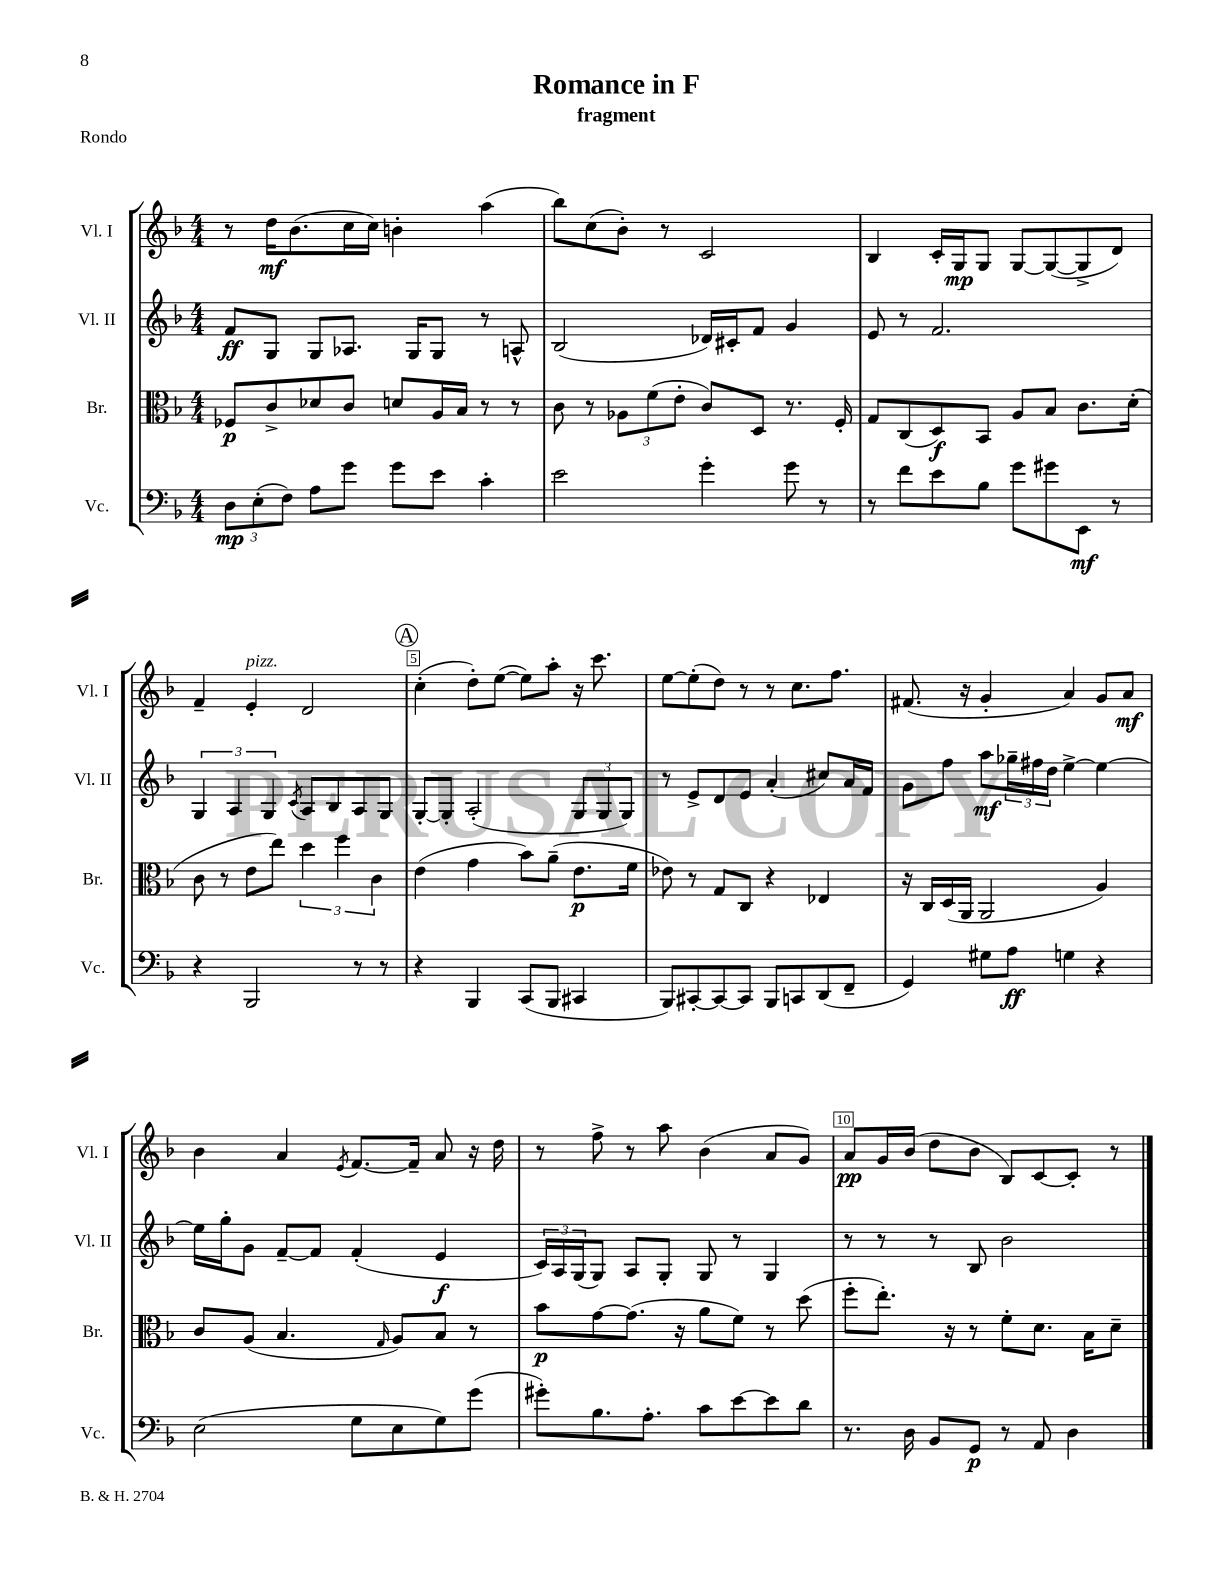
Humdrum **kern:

**kern	**dynam	**kern	**dynam	**kern	**dynam	**kern	**dynam
*part4	*part4	*part3	*part3	*part2	*part2	*part1	*part1
*staff4	*staff4	*staff3	*staff3	*staff2	*staff2	*staff1	*staff1
*I"Vc.	*	*I"Br.	*	*I"Vl. II	*	*I"Vl. I	*
*I'Vc.	*	*I'Br.	*	*I'Vl. II	*	*I'Vl. I	*
*clefF4	*	*clefC3	*	*clefG2	*	*clefG2	*
*k[b-]	*	*k[b-]	*	*k[b-]	*	*k[b-]	*
*M4/4	*	*M4/4	*	*M4/4	*	*M4/4	*
=1	=1	=1	=1	=1	=1	=1	=1
12D\L	mp	8F-X/L	p	8f/L	ff	8r	.
(12E'\	.	.	.	.	.	.	.
.	.	8c^/	.	8G/J	.	16dd\KL	mf
12F\J)	.	.	.	.	.	.	.
.	.	.	.	.	.	(8.b-\	.
8A\L	.	8d-X/	.	8G/L	.	.	.
8g\J	.	8c/J	.	8.A-X/J	.	16cc\L	.
.	.	.	.	.	.	16cc\JJ)	.
8g\L	.	8dn/L	.	.	.	4bn'\	.
.	.	.	.	16G/KL	.	.	.
8e\J	.	16A/L	.	8G/J	.	.	.
.	.	16B-/JJ	.	.	.	.	.
4c'\	.	8r	.	8r	.	(4aa\	.
.	.	8r	.	8An^^/	.	.	.
=2	=2	=2	=2	=2	=2	=2	=2
2e\	.	8c\	.	(2B-/	.	8bb-\L)	.
.	.	8r	.	.	.	(8cc\	.
.	.	12A-X\L	.	.	.	8b-'\J)	.
.	.	(12f\	.	.	.	.	.
.	.	.	.	.	.	8r	.
.	.	12e'\J	.	.	.	.	.
4g'\	.	8c/L)	.	16d-X/LL)	.	2c/	.
.	.	.	.	16c#X'/J	.	.	.
.	.	8D/J	.	8f/J	.	.	.
8g\	.	8.r	.	4g/	.	.	.
8r	.	.	.	.	.	.	.
.	.	16F'/	.	.	.	.	.
=3	=3	=3	=3	=3	=3	=3	=3
8r	.	8G/L	.	8e/	.	4B-/	.
8f\L	.	(8C/	.	8r	.	.	.
8e\	.	8D/)	f	2.f/	.	16c'/LL	.
.	.	.	.	.	.	16G/J	mp
8B-\J	.	8BB-/J	.	.	.	8G/J	.
8g\L	.	8A/L	.	.	.	[8G/L	.
8g#X\	.	8B-/J	.	.	.	(8G/_	.
8EE\J	mf	8.c\L	.	.	.	8G^/]	.
8r	.	.	.	.	.	8d/J)	.
.	.	(16d'\Jk	.	.	.	.	.
!!LO:LB:g=z
=4	=4	=4	=4	=4	=4	=4	=4
4r	.	8c\	.	6G/	.	4f~/	.
.	.	8r	.	.	.	.	.
.	.	.	.	6A/	.	.	.
!	!	!	!	!	!	!LO:TX:a:i:t=pizz.	!
2BBB-/	.	8e\L	.	.	.	4e'/	.
.	.	.	.	6G/	.	.	.
.	.	8ee\J)	.	.	.	.	.
.	.	.	.	8qc/	.	.	.
.	.	6dd\	.	8A/L	.	2d/	.
.	.	.	.	8B-/	.	.	.
.	.	6ff\	.	.	.	.	.
8r	.	.	.	8A/	.	.	.
.	.	6c\	.	.	.	.	.
8r	.	.	.	8G/J	.	.	.
!!LO:REH:place=s1:t=A
=5	=5	=5	=5	=5	=5	=5	=5
4r	.	(4e\	.	[8G'/L	.	(4cc'\	.
.	.	.	.	8G'/J]	.	.	.
4BBB-/	.	4g\	.	(2A'/	.	8dd'\L)	.
.	.	.	.	.	.	([8ee\J	.
(8CC/L	.	8b-\L)	.	.	.	8ee\L])	.
8BBB-/J	.	(8a~\J	.	.	.	8aa'\J	.
4CC#X/	.	8.e\L	p	12G/L	.	16r	.
.	.	.	.	.	.	8.ccc\	.
.	.	.	.	12G/	.	.	.
.	.	.	.	12G/J)	.	.	.
.	.	16f\Jk	.	.	.	.	.
=6	=6	=6	=6	=6	=6	=6	=6
8BBB-/L)	.	8e-X\)	.	8r	.	[8ee\L	.
[8CC#X'/	.	8r	.	8e^/L	.	(8ee'\]	.
8CC#/_	.	8G/L	.	8d/	.	8dd\J)	.
8CC#/J]	.	8C/J	.	8e/J	.	8r	.
8BBB-/L	.	4r	.	(4a'/	.	8r	.
8CCn/	.	.	.	.	.	8.cc\L	.
(8DD/	.	4E-X/	.	8cc#X/L)	.	.	.
.	.	.	.	.	.	8.ff\J	.
8FF~/J	.	.	.	16a/L	.	.	.
.	.	.	.	16f/JJ	.	.	.
=7	=7	=7	=7	=7	=7	=7	=7
4GG/)	.	16r	.	8g\L	.	(8.f#X/	.
.	.	16C/LL	.	.	.	.	.
.	.	(16D/	.	8ff\J	.	.	.
.	.	16AA/JJ	.	.	.	16r	.
8G#X\L	.	2AA/	.	8aa\L	mf	4g'/	.
8A\J	ff	.	.	24gg-X~\L	.	.	.
.	.	.	.	24ff#X\	.	.	.
.	.	.	.	24dd\JJ	.	.	.
4Gn\	.	.	.	[4ee^\	.	4a/)	.
4r	.	4A/)	.	4ee\_	.	8g/L	.
.	.	.	.	.	.	8a/J	mf
!!LO:LB:g=z
=8	=8	=8	=8	=8	=8	=8	=8
(2E\	.	8c/L	.	16ee\LL]	.	4b-\	.
.	.	.	.	16gg'\J	.	.	.
.	.	(8A/J	.	8g\J	.	.	.
.	.	4.B-/	.	[8f~/L	.	4a/	.
.	.	.	.	8f/J]	.	.	.
.	.	.	.	.	.	8qe/	.
8G\L	.	.	.	(4f'/	.	[8.f/L	.
.	.	16qqG/	.	.	.	.	.
8E\	.	8A/L)	.	.	.	.	.
.	.	.	.	.	.	16f~/Jk]	.
8G\)	.	8B-/J	.	4e/	f	8a/	.
(8g\J	.	8r	.	.	.	16r	.
.	.	.	.	.	.	16dd\	.
=9	=9	=9	=9	=9	=9	=9	=9
8g#X'\L)	.	8b-\L	p	24c/LL)	.	8r	.
.	.	.	.	24A/	.	.	.
.	.	.	.	(24G/J	.	.	.
8.B-\	.	[8g\	.	8G/J)	.	8ff^\	.
.	.	(8.g\J]	.	8A/L	.	8r	.
8.A'\J	.	.	.	.	.	.	.
.	.	.	.	8G'/J	.	8aa\	.
.	.	16r	.	.	.	.	.
8c\L	.	8a\L	.	8G/	.	(4b-\	.
[8e\	.	8f\J)	.	8r	.	.	.
8e\]	.	8r	.	4G/	.	8a/L	.
8d\J	.	(8dd\	.	.	.	8g/J)	.
=10	=10	=10	=10	=10	=10	=10	=10
8.r	.	8ff'\L	.	8r	.	8a/L	pp
.	.	8.ee'\J)	.	8r	.	16g/L	.
16D\	.	.	.	.	.	(16b-/JJ	.
8BB-/L	.	.	.	8r	.	8dd\L	.
.	.	16r	.	.	.	.	.
8GG/J	p	8r	.	8B-/	.	8b-\J	.
8r	.	8f'\L	.	2b-\	.	8B-/L)	.
8AA/	.	8.d\J	.	.	.	[8c/	.
4D\	.	.	.	.	.	8c'/J]	.
.	.	16B-\KL	.	.	.	.	.
.	.	8d~\J	.	.	.	8r	.
==	==	==	==	==	==	==	==
*-	*-	*-	*-	*-	*-	*-	*-
